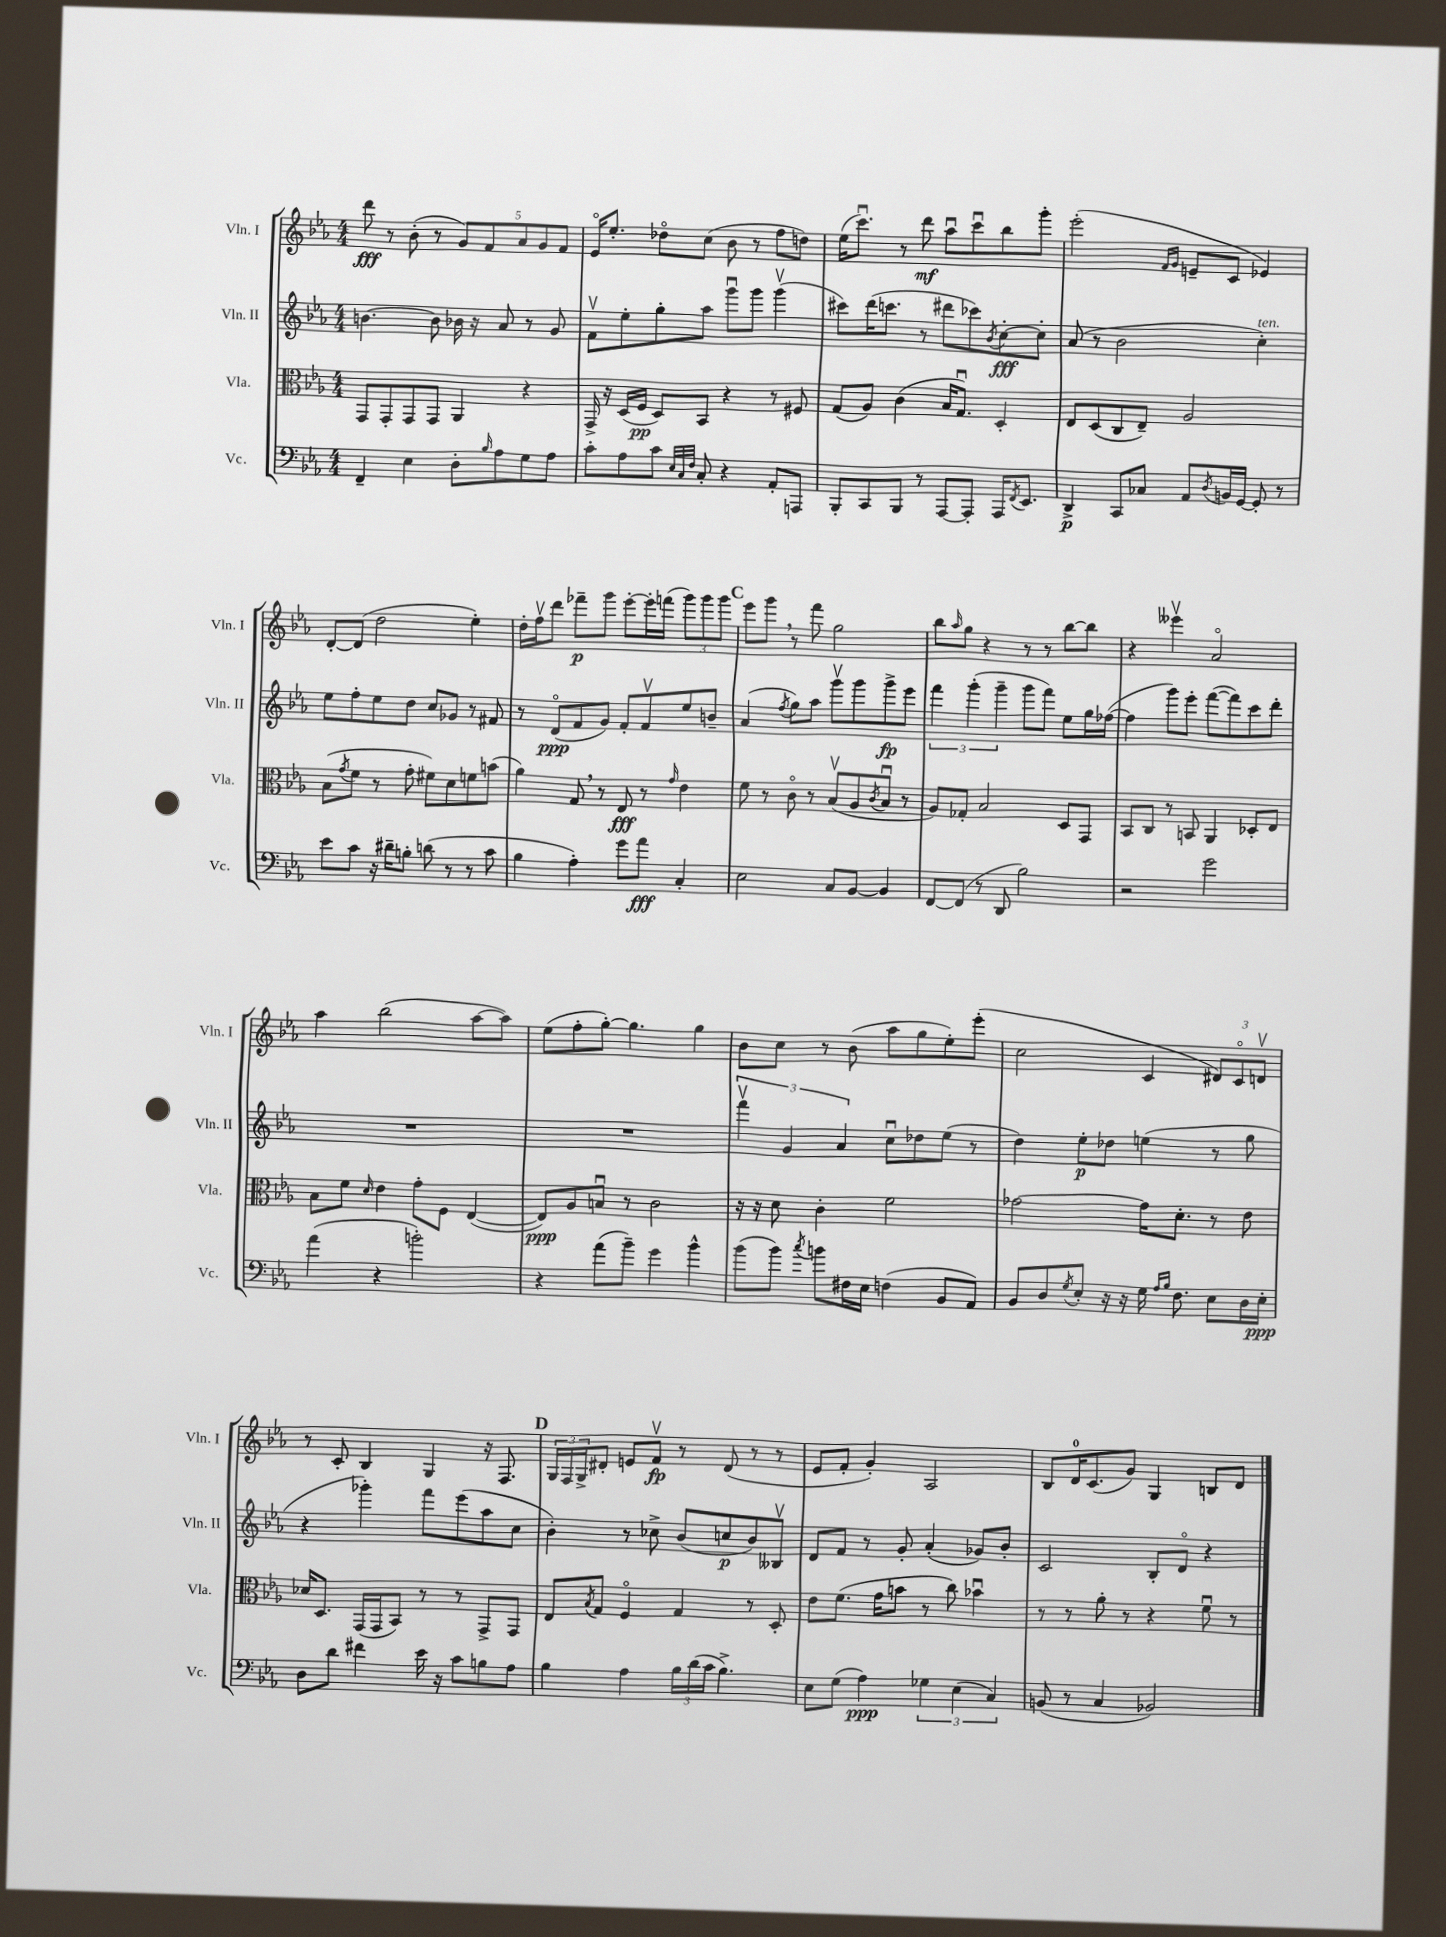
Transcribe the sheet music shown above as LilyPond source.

<<
\new StaffGroup <<
\new Staff = "s0" \with { instrumentName = "Vln. I" shortInstrumentName = "Vln. I" } {
    \clef treble \key ees \major \numericTimeSignature \time 4/4
    d'''8\fff r8 bes'8-.( r8 \tuplet 5/4 { g'8) f'8 aes'8 g'8 f'8 } |
    ees'16\flageolet ees''8.-. des''8\flageolet c''8( bes'8 r8 f''8 d''8) |
    ees''16( c'''8.\downbow) r8 d'''8\mf aes''8\downbow c'''8\downbow bes''8 g'''8-. |
    ees'''2-.( \grace { f'16 g'16 } e'8-- c'8 ees'4) |
    d'8~-. d'8( d''2 ees''4-.) |
    d''16-. f''16\upbow d'''8 fes'''8--\p g'''8 ees'''8~-. ees'''16-. f'''16( \tuplet 3/2 { g'''8) g'''8 g'''8 } |
    \mark \markup { \bold "C" } ees'''8 g'''8 \breathe r8 f'''8 g''2 |
    bes''8 \grace { aes''16 } g''8 r4 r8 r8 bes''8~ bes''8 |
    r4 eeses'''4\upbow aes'2\flageolet |
    aes''4 bes''2( aes''8~ aes''8) |
    ees''8( f''8-. g''8~-.) g''4. g''4 |
    bes'8 c''8 r8 bes'8( aes''8 g''8 ees''8-.) ees'''8-.( |
    c''2 c'4 \tuplet 3/2 { dis'8) c'8\flageolet d'8\upbow } |
    r8 c'8-. bes4 g4 r16 f8. |
    \mark \markup { \bold "D" } \tuplet 3/2 { g16 f16 g16-> } dis'8-. e'8 f'8\upbow\fp r8 dis'8( r8 r8 |
    ees'8 f'8-. g'4-.) aes2 |
    bes8 d'16-0 c'8.( g'8) g4 b8 d'8 \bar "|." |
}
\new Staff = "s1" \with { instrumentName = "Vln. II" shortInstrumentName = "Vln. II" } {
    \clef treble \key ees \major \numericTimeSignature \time 4/4
    b'4.~ b'8 bes'16 r16 aes'8 r8 g'8 |
    f'8\upbow ees''8-. g''8-. aes''8 g'''8\downbow g'''8 g'''4\upbow( |
    cis'''8) d'''16( c'''8. r8 dis'''8 ces'''8) \acciaccatura { bes'8 } c''8~-.\fff c''8-. |
    aes'8( r8 bes'2 c''4-.^\markup { \italic "ten." }) |
    ees''8 f''8-. ees''8 d''8 c''8 ges'8 r8 fis'8 |
    r8 d'8\flageolet\ppp( f'8 g'8) f'8-. f'8\upbow ees''8 b'8-- |
    \mark \markup { \bold "C" } aes'4( \acciaccatura { f''8 } g''8) aes''8 g'''8\upbow g'''8 g'''8->\fp ees'''8 |
    \tuplet 3/2 { f'''4 g'''4-.( g'''4-- } g'''8 f'''8) ees''8 g''16 fes''16~( |
    fes''4 g'''8) ees'''8-. f'''8~( f'''8) c'''8 d'''8-. |
    R1 |
    R1 |
    \tuplet 3/2 { f'''4\upbow g'4 aes'4 } c''8\downbow des''8 ees''8( r8 |
    d''4) ees''8-.\p des''8 e''4( r8 g''8 |
    r4 ges'''4-.) f'''8 ees'''8( aes''8 c''8 |
    \mark \markup { \bold "D" } bes'4-.) r8 ces''8-> bes'8( c''8\p bes'8) beses8\upbow |
    d'8 f'8 r8 g'8-. aes'4-.( ges'8) bes'8-. |
    c'2 bes8-. d'8\flageolet r4 \bar "|." |
}
\new Staff = "s2" \with { instrumentName = "Vla." shortInstrumentName = "Vla." } {
    \clef alto \key ees \major \numericTimeSignature \time 4/4
    g,8 g,8-. g,8 g,8 aes,4 r4 |
    g,16-> r16 d16( f16\pp d8) bes,8 r4 r8 fis8 |
    g8( aes8) c'4( bes16 g8.\downbow) d4-. |
    ees8 d8( c8 ees8--) aes2 |
    bes8( \acciaccatura { g'8 } f'8 r8 g'8-. fis'8) d'8 f'8 b'8( |
    aes'4) g8 \breathe r8 ees8\fff r8 \grace { g'16 } ees'4 |
    \mark \markup { \bold "C" } f'8 r8 c'8\flageolet r8 bes8\upbow( aes8 \acciaccatura { c'8 } bes8\downbow r8 |
    aes8) ges8-. bes2 d8 g,8 |
    bes,8 c8 r8 b,8 aes,4 des8-. ees8 |
    bes8 f'8 \grace { d'16 } ees'4 g'8-. f8 ees4~( |
    ees8\ppp) aes8 b8\downbow r8 c'2 |
    r16 r16 d'8 c'4-. f'2 |
    ges'2~ ges'16 d'8.-. r8 ees'8 |
    des'16 d8. g,16( g,16 bes,8) r8 r8 g,8-> g,8 |
    \mark \markup { \bold "D" } ees8 \acciaccatura { bes8 } g8 f4\flageolet g4 r8 d8-. |
    ees'8 f'8.( g'16 b'8 r8 c''8) bes'4\downbow |
    r8 r8 aes'8-. r8 r4 f'8\downbow r8 \bar "|." |
}
\new Staff = "s3" \with { instrumentName = "Vc." shortInstrumentName = "Vc." } {
    \clef bass \key ees \major \numericTimeSignature \time 4/4
    f,4-- ees4 d8-. \grace { bes16 } aes8 g8 aes8 |
    c'8-. aes8 c'8 \grace { ees32 c32 f32 } c8-. r4 aes,8-. a,,8 |
    bes,,8-. c,8 bes,,8 r8 aes,,8~ aes,,8-. aes,,16 \acciaccatura { f,8 } ees,8. |
    d,4->\p c,8 ces8 aes,8 \acciaccatura { d8 } b,16 g,16~ g,8-. r8 |
    ees'8 c'8 r16 dis'16-- b8-. d'8( r8 r8 c'8 |
    bes4 aes4-.) g'8 aes'8\fff c4-. |
    \mark \markup { \bold "C" } ees2 c8 bes,8~ bes,4 |
    f,8~ f,8( r8 d,8 bes2) |
    r2 g'2 |
    aes'4( r4 b'2-.) |
    r4 aes'8( bes'8--) g'4 bes'4-^ |
    bes'8( bes'8) \acciaccatura { c''8 } b'8 fis16 ees16 f4( bes,8 aes,8) |
    bes,8 d8 \acciaccatura { g8 } ees8-. r16 r16 g16 \grace { aes16 bes16 } f8. ees8 d16 ees16-.\ppp |
    d8 d'8 fis'4 ees'16 r16 c'8 b8 aes8 |
    \mark \markup { \bold "D" } bes4 aes4 \tuplet 3/2 { bes16 d'16( c'16 } bes4.->) |
    ees8 g8( aes4\ppp) \tuplet 3/2 { ges4 ees4( c4) } |
    b,8( r8 c4 bes,2) \bar "|." |
}
>>
>>
\layout { \context { \Score \remove "Bar_number_engraver" } }
